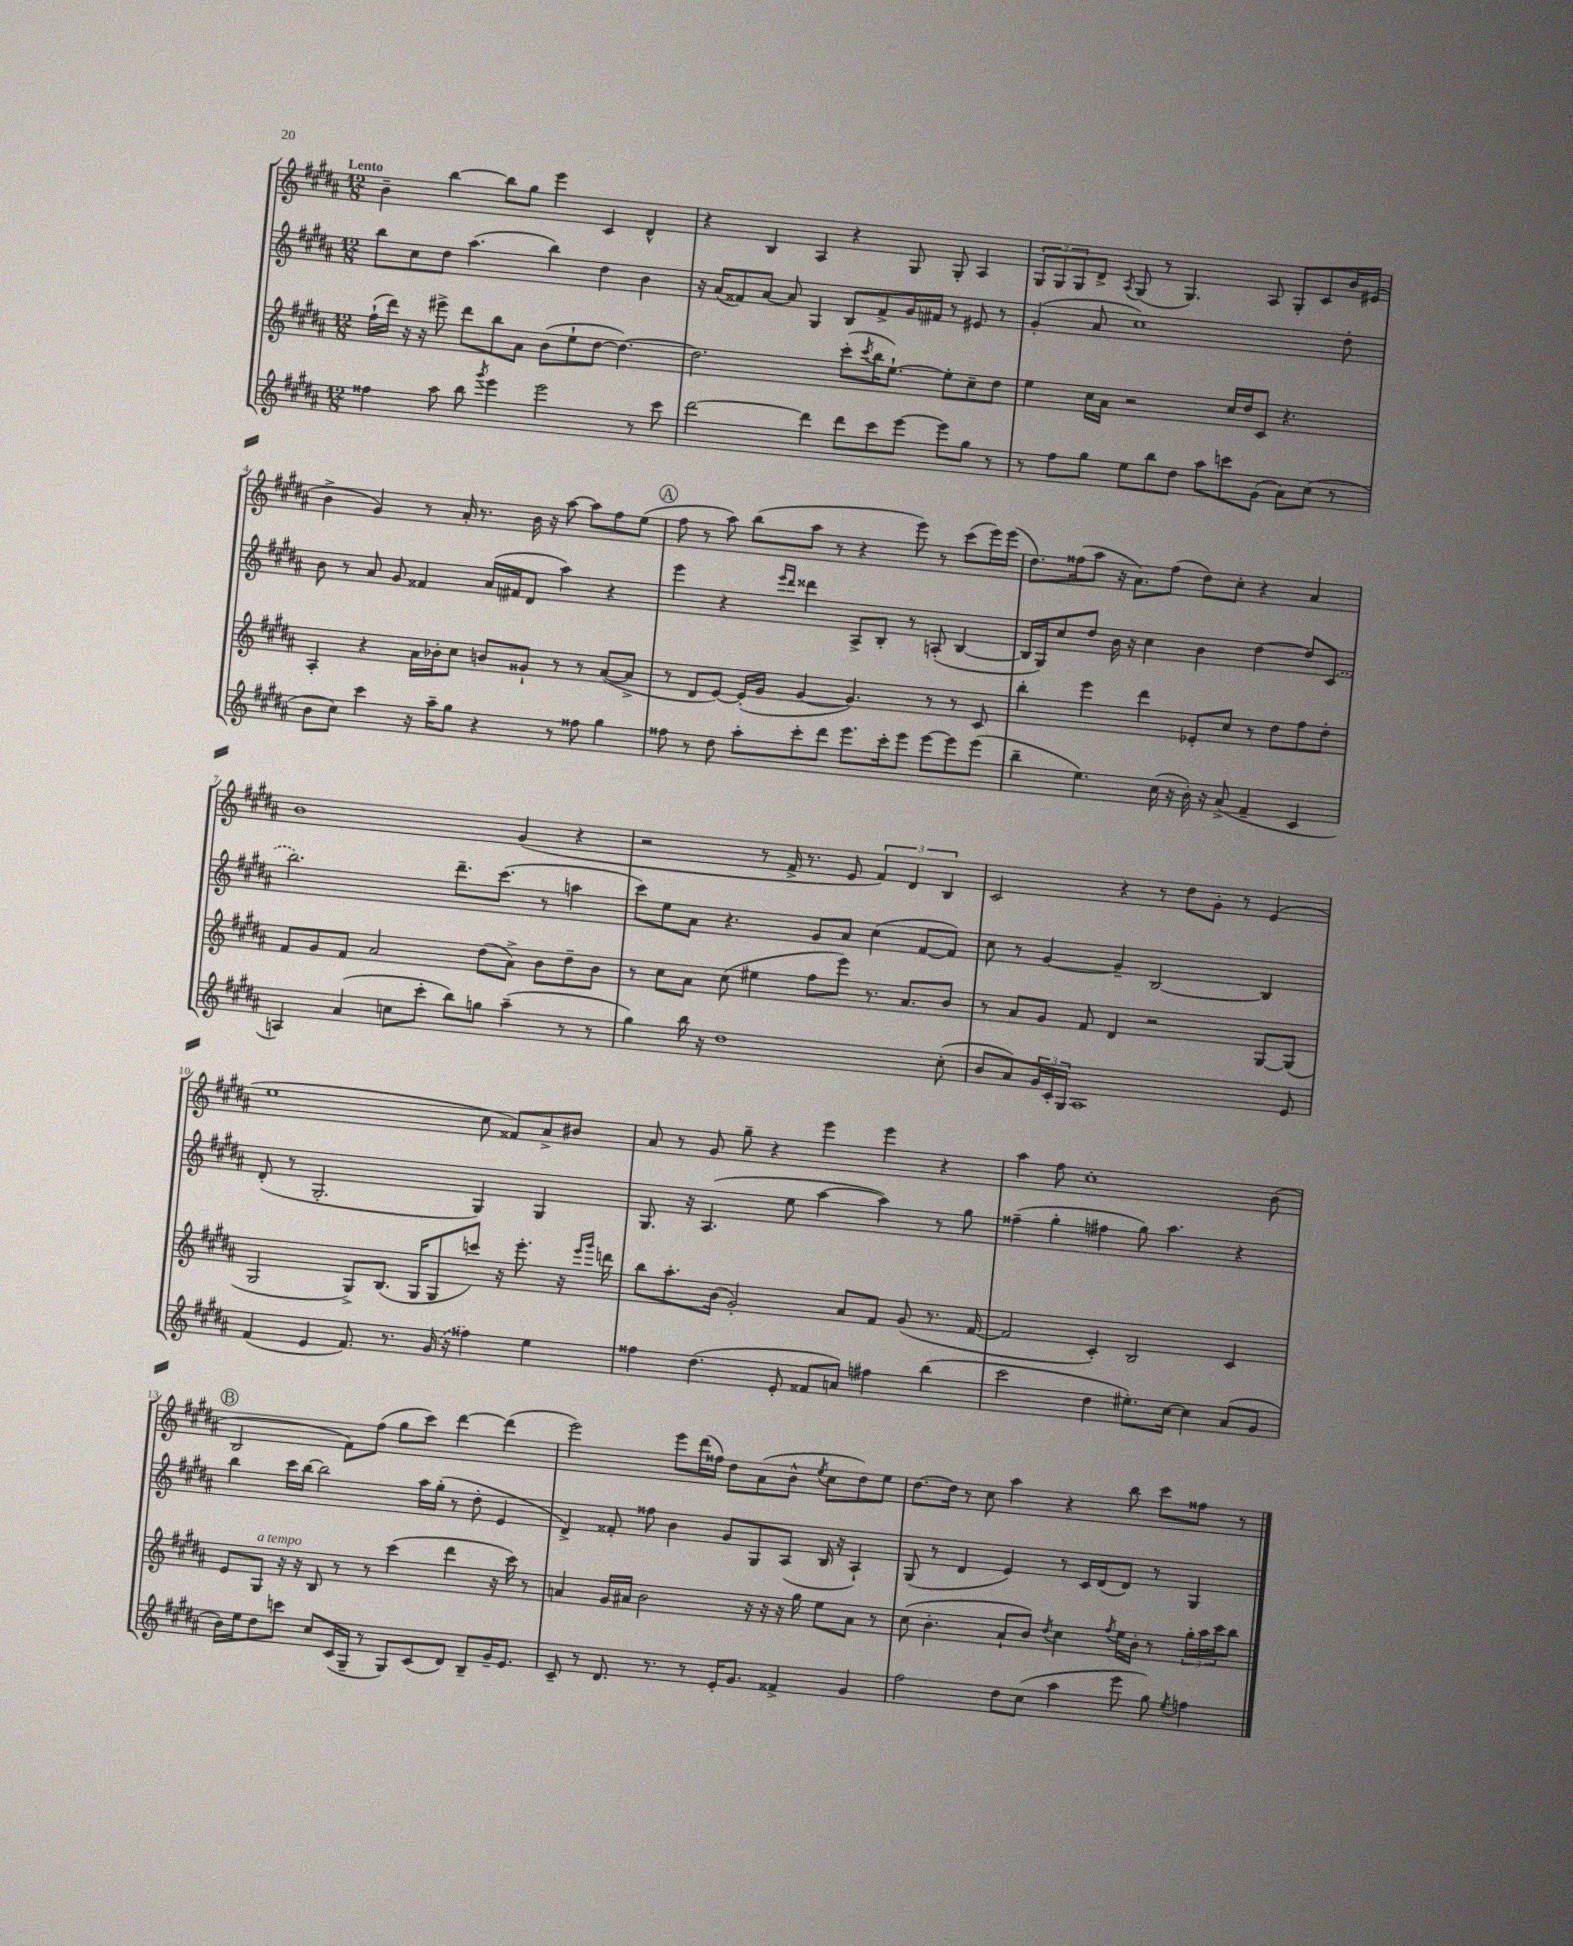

**kern	**kern	**kern	**kern
*staff4	*staff3	*staff2	*staff1
*clefG2	*clefG2	*clefG2	*clefG2
*k[f#c#g#d#a#]	*k[f#c#g#d#a#]	*k[f#c#g#d#a#]	*k[f#c#g#d#a#]
*M12/8	*M12/8	*M12/8	*M12/8
4ff##	(16ff#`	8bb	4b~
.	16ddd#)	.	.
.	16r	8cc#	.
.	16r	.	.
8aa#	8eee#^	8dd#	[4bb
8bb	8ddd#	(4.aa#	.
8qggg#	.	.	.
4eee	8bb	.	8bb]
.	8a#	.	8gg#
2eee	(8b	4bb)	4eee
.	8ee`	.	.
.	[8dd#	4dd#	4c#
.	4.dd#_)	.	.
8r	.	4b	4d#^^
8ccc#	.	.	.
=	=	=	=
[2ddd#	2.dd#]	16r	4r
.	.	(16a#	.
.	.	8f##)	.
.	.	[8a#	4B
.	.	8a#]	.
4ddd#]	.	4G#	4A#
8ddd#	(8ccc#'	8B	4r
.	8qccc#	.	.
8ccc#	16bb	8f##^	.
.	[8.ee`)	.	.
[8eee	.	16g#	8G#
.	.	16f#	.
8eee]	8ee']	8r	8G#'
8gg#	8cc#~	8e#	4A#
8r	8dd#	8r	.
=	=	=	=
8r	4ee	(4g#'	12G#
.	.	.	12G#
8ff#	.	.	.
.	.	.	12G#
8gg#	16cc#	8a#	8d#^
.	16a#	.	.
.	.	.	8qA#
8ee	2r	1cc#)	(8G#
8bb	.	.	8r
8dd#	.	.	4.G#)
8aa#	.	.	.
8ccc	16cc#	.	.
.	16dd#	.	.
(8g#	8c#	.	8A#
8a#)	4.r	.	8G#'
(8cc#	.	.	8c#
8r	.	8dd#'	16b
.	.	.	(16e#
=	=	=	=
8b	4A#'	8b	4b^
8cc#)	.	8r	.
4ccc#	4r	8a#	4g#)
.	.	8g#	.
16r	16a#	4f##	8r
16aa#~	16b-'	.	.
8gg#	8cc#	.	16a#'
.	.	.	8.r
4r	8b	(16a#	.
.	.	16f#	.
.	8g##`	8d#	16b
.	.	.	16r
8r	8r	4aa#)	[8aa#
8ff##	8r	.	8aa#]
4gg#	([8a#	4r	8ff#
.	8a#^]	.	(8ee
=	=	=	=
8ff##	8r	4eee	8ff#
8r	8d#	.	8r
8dd#	[8e)	4r	8aa#)
8aa#'	(16e']	.	(8bb
.	16g#	.	.
.	.	16qqeee	.
.	.	16qqddd#	.
8ccc#'	[4g#	4ddd##	8aa#
8ddd#	.	.	8r
8.eee	4.g#])	8A#^	4r
.	.	8B'	.
16ccc#'	.	.	.
8eee	.	8r	8eee)
[8eee	8r	(8A'	8r
8eee]	8r	[4B	(8ccc#
(8eee	8c#	.	16eee)
.	.	.	(16eee
=	=	=	=
4bb~	4bb'	16B]	8.dd#)
.	.	16G#)	.
.	.	8cc#	.
.	.	.	(16ff##
4.ee)	4eee	8dd#	8aa#
.	.	16b	16r
.	.	16r	8.a#)
.	4ddd#	4cc#	.
(16cc#	.	.	(8ff##
16r	.	.	.
16b')	8e-'	4b	8dd#)
16r	.	.	.
(8a#^	8cc#	.	8cc#'
4f#~	8r	[4dd#	4r
.	8dd#	.	.
4c#	8ff#	8dd#]	4a#
.	8dd#'	(8c#	.
=	=	=	=
4A)	8f#	2.bb)	1b
.	8g#	.	.
(4a#	8f#	.	.
.	2a#	.	.
8cc	.	.	.
8ccc#'	.	.	.
8bb)	.	8.ddd#~	.
8gg	(8dd#	.	.
.	.	(8.ccc#	.
(4aa#~	8a#^)	.	(4g#
.	8b	8r	.
8r	8dd#~	4aa	4r
8r	8b	.	.
=	=	=	=
4gg#)	8r	8ccc#)	2r
.	8cc#	8ee	.
16bb	8a#	8a#	.
16r	.	.	.
1dd#	(8cc#	4.r	.
.	4ee#	.	8r
.	.	.	16f#^
.	.	.	8.r
.	8ff#	8g#	.
.	8eee)	8a#	8e
.	8.r	(4cc#	6f#)
.	.	.	6d#
.	8.a#	.	.
.	.	[8f#	.
.	.	.	6B
(8cc#'	8b	8f#])	.
=	=	=	=
8b	8r	8cc#	2c#
8a#)	8a#	8r	.
24g#	8g#	[4g#	.
24c#'	.	.	.
24G#	.	.	.
1A#	8f#	.	.
.	4d#	4g#~]	4r
.	2r	[2B	8r
.	.	.	8dd#
.	.	.	8g#'
.	.	.	8r
.	[8G#	4B]	(4e
8e	(8G#]	.	.
=	=	=	=
(4f#	2G#	(8d#'	1ee
.	.	8r	.
4e	.	2.G#'	.
8.f#)	8G#^)	.	.
.	(8.B	.	.
8.r	.	.	.
.	16G#	.	.
(16g#	8G#	.	.
16r	.	.	.
4ff##)	8ccc)	4G#)	8cc#
.	16r	.	8f##)
.	8.eee'	.	.
4ee	.	4G#	8a#^
.	16r	.	8b#
.	16qqeee	.	.
.	16qqggg#	.	.
.	16ddd	.	.
=	=	=	=
4ff##	8bb	8.G#	8a#
.	8.aa#'	.	8r
.	.	16r	.
(4.dd#	.	(4.A#	8g#
.	(16b	.	.
.	2g#')	.	8gg#~
.	.	.	4r
8e'	.	8ee	.
8f##	.	[4aa#	4eee
8a)	8a#	.	.
4ff#	8f#	4aa#])	4eee
.	(8g#	.	.
(4bb	8.r	8r	4r
.	.	8gg#	.
.	[16f#	.	.
=	=	=	=
2ccc#	2f#]	(4ff##~	4aa#
.	.	4gg#'	8ff#
.	.	.	1cc#'
4dd#	4c#')	4ff#	.
8.ee#')	2B	8gg#)	.
.	.	4.aa#	.
[16cc#	.	.	.
4cc#]	.	.	.
(8a#	4c#	4r	.
8g#	.	.	(8b
=	=	=	=
16b)	8e	4bb	2B
16ee	.	.	.
8dd#	8G#	.	.
8ccc	16r	16ccc#	.
.	16r	[16bb	.
8cc#	8B	2bb]	.
(16c#	8r	.	8f#)
16G#~	.	.	.
8r	8r	.	(8ff#
8G#)	(4ccc#	.	8gg#
(8c#	.	16aa#	8ccc#)
.	.	(16gg#'	.
8d#)	4ddd#	8r	[4ddd#
8B~	.	8dd#'	.
16g#~	16r	4e	(4ddd#]
8.e	16ccc#)	.	.
.	8r	.	.
=	=	=	=
8c#~	4a	4d#^)	2eee)
8r	.	.	.
8.d#	16g#	8f##'	.
.	16a#	.	.
.	2b	8ff##	.
8.r	.	.	.
.	.	4b	8eee
8r	.	.	(16ddd#
.	.	.	16ff##)
16e'	.	8g#	8dd#
8.g#	.	.	.
.	16r	8G#	(8a#
.	16r	.	.
4f##^	16r	(8A#	8b^^
.	16gg#	.	.
.	.	.	8qee
.	8ee	16B	8cc#
.	.	16r	.
4g#	8a#	4A#`)	8dd#)
.	8r	.	8ee
=	=	=	=
2ff#	(8cc#	(8G#	[8.dd#
.	4.b'	8r	.
.	.	.	16dd#]
.	.	4d#	8r
.	.	.	8cc#
8dd#	8a#`	4e)	4aa#
(8cc#	8b)	.	.
.	8qdd#	.	.
4aa#	4cc#	8r	4r
.	.	16c#	.
.	.	(16d#	.
.	8qff#	.	.
8eee	16ee	8d#)	8bb
.	16b'	.	.
8gg#)	8r	8r	8ccc#
8qee	.	.	.
4ff	24gg#'	4G#	8ff##
.	24aa#	.	.
.	24ccc#	.	.
.	8bb	.	8r
==	==	==	==
*-	*-	*-	*-
